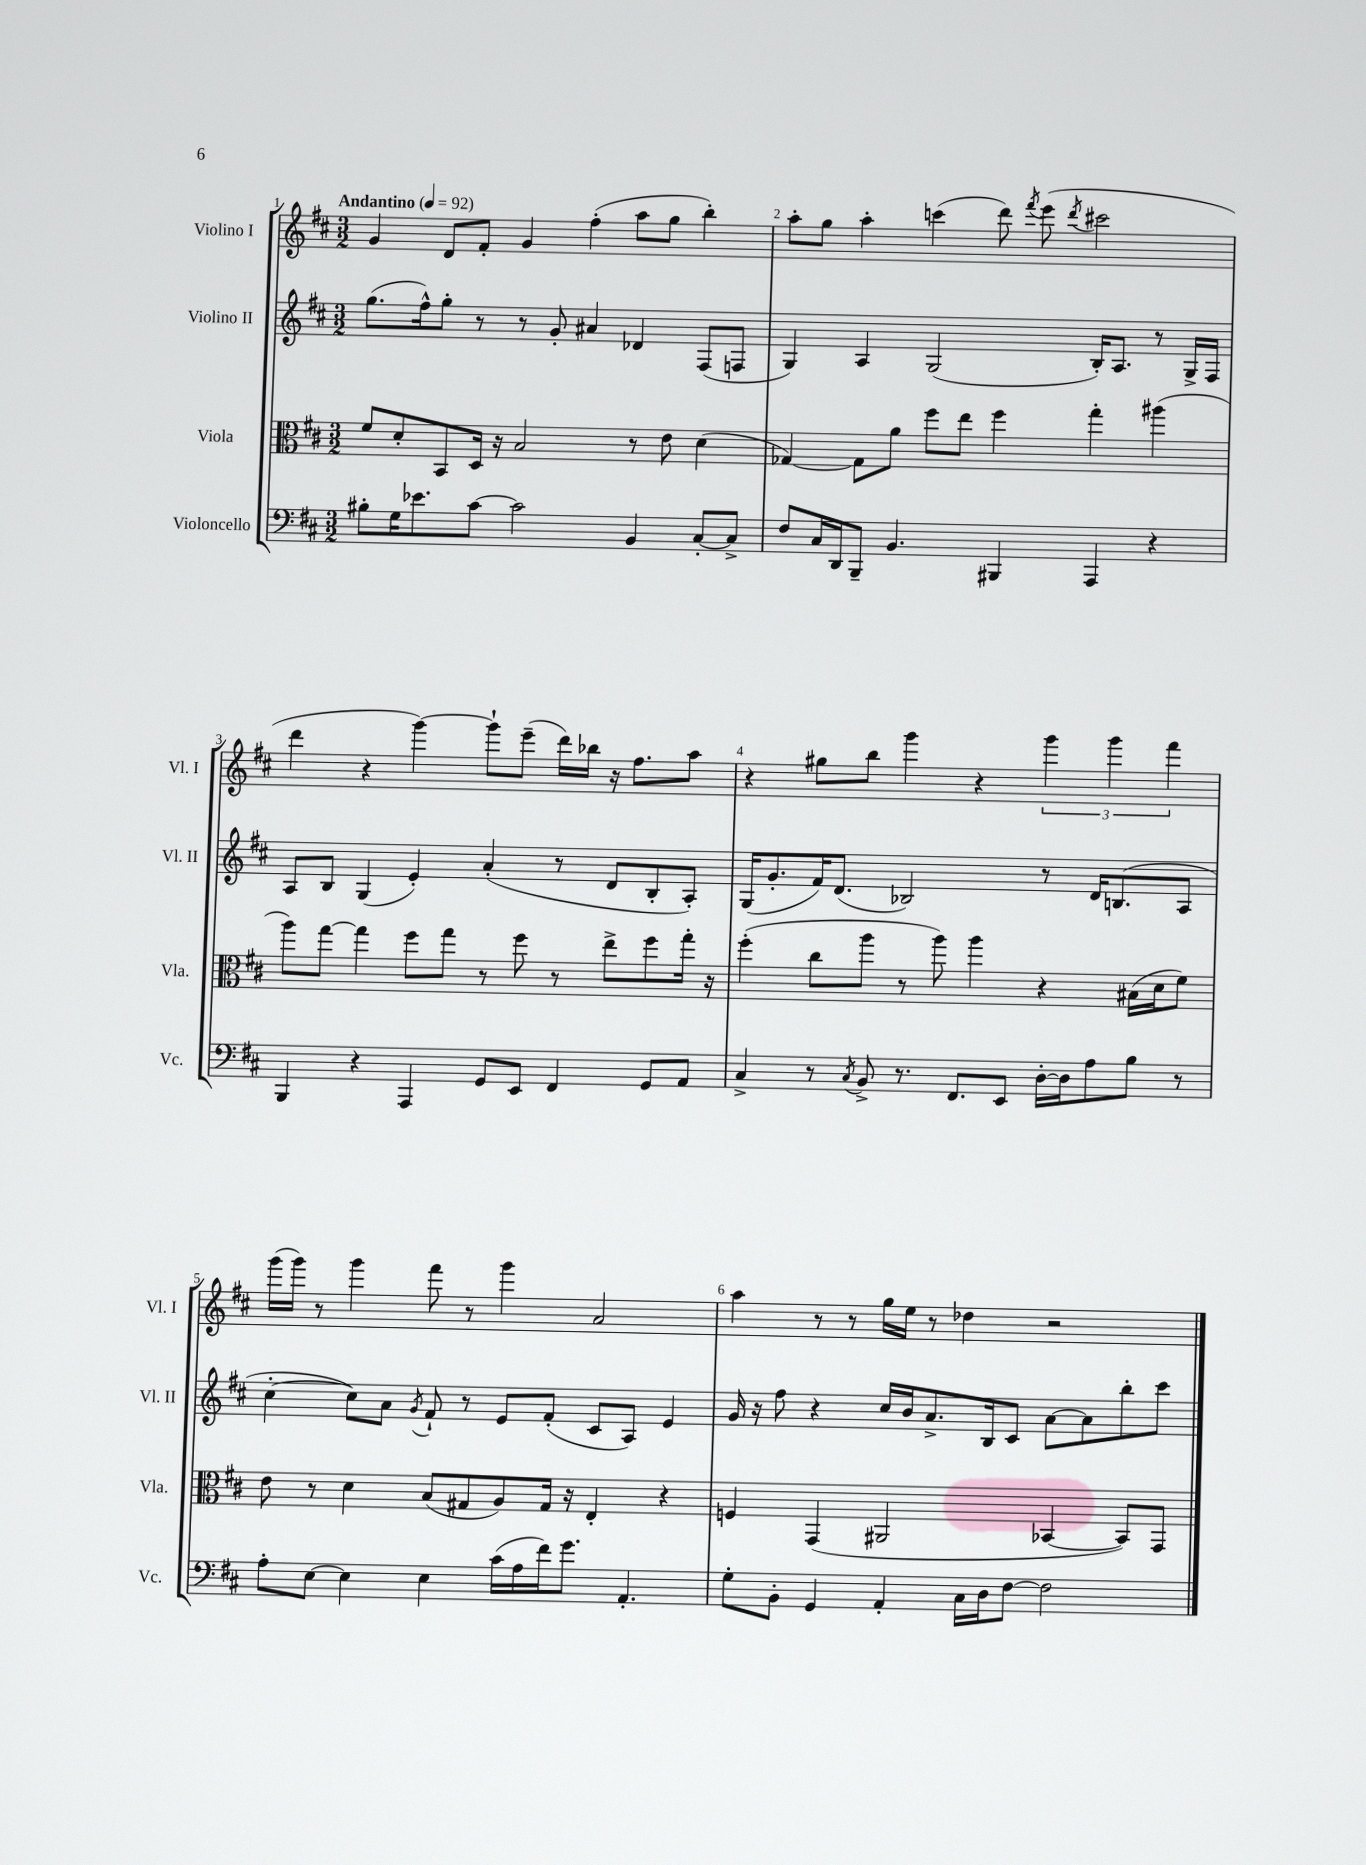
<<
\new StaffGroup <<
\new Staff = "s0" \with { instrumentName = "Violino I" shortInstrumentName = "Vl. I" } {
    \clef treble \key d \major \numericTimeSignature \time 3/2 \tempo "Andantino" 4 = 92
    \autoBeamOff g'4 d'8[ fis'8]-. g'4 fis''4-.( a''8[ g''8] b''4-.) |
    a''8[-. g''8] a''4-. c'''4( d'''8) \acciaccatura { fis'''8 } e'''8( \acciaccatura { d'''8 } cis'''2 |
    d'''4 r4 g'''4~) g'''8[-! e'''8]--( d'''16[) bes''16] r16 fis''8.[ a''8] |
    r4 gis''8[ b''8] g'''4 r4 \tuplet 3/2 { g'''4 g'''4 fis'''4 } |
    g'''16[( g'''16]) r8 g'''4 fis'''8 r8 g'''4 a'2 |
    a''4 r8 r8 g''16[ e''16] r8 des''4 r2 \bar "|." |
}
\new Staff = "s1" \with { instrumentName = "Violino II" shortInstrumentName = "Vl. II" } {
    \clef treble \key d \major \numericTimeSignature \time 3/2
    \autoBeamOff g''8.[( fis''16-^) g''8]-. r8 r8 g'8-. ais'4 des'4 fis8[( f8] |
    g4) a4 g2( b16[-.) a8.] r8 g16[-> fis16] |
    a8[ b8] g4( e'4-.) a'4-.( r8 d'8[ b8-. a8]-.) |
    g16[( g'8.-. fis'16) d'8.]( bes2) r8 d'16[ b8.( a8] |
    cis''4~-. cis''8[) a'8] \acciaccatura { g'8 } fis'8-! r8 e'8[ fis'8]-.( cis'8[ a8]) e'4 |
    g'16 r16 fis''8 r4 cis''16[ b'16 a'8.-> b16 cis'8] a'8[~ a'8 b''8-. cis'''8] \bar "|." |
}
\new Staff = "s2" \with { instrumentName = "Viola" shortInstrumentName = "Vla." } {
    \clef alto \key d \major \numericTimeSignature \time 3/2
    \autoBeamOff fis'8[ d'8-. b,8 d16] r16 b2 r8 e'8 d'4( |
    ges4~) ges8[ a'8] fis''8[ e''8] fis''4 g''4-. ais''4( |
    a''8[) g''8]~ g''4 fis''8[ g''8] r8 fis''8 r8 e''8[-> fis''8 g''16]-. r16 |
    fis''4-.( cis''8[ a''8] r8 a''8) a''4 r4 bis16[( d'16 fis'8]) |
    e'8 r8 d'4 b8[( gis8 a8) gis16] r16 e4-. r4 |
    f4 g,4( ais,2 bes,4~ bes,8[) g,8] \bar "|." |
}
\new Staff = "s3" \with { instrumentName = "Violoncello" shortInstrumentName = "Vc." } {
    \clef bass \key d \major \numericTimeSignature \time 3/2
    \autoBeamOff bis8[-. g16 ees'8. cis'8]~ cis'2 b,4 cis8[~-. cis8]-> |
    fis8[ cis16 d,16 b,,8]-- b,4. bis,,4 a,,4 r4 |
    b,,4 r4 a,,4 g,8[ e,8] fis,4 g,8[ a,8] |
    cis4-> r8 \acciaccatura { cis8 } b,8-> r8. fis,8.[ e,8] d16[~-. d16 a8 b8] r8 |
    a8[-. e8]~ e4 e4 cis'16[( a16 fis'16) g'8.] a,4.-. |
    g8[-. b,8]-. g,4 a,4-. cis16[ d16 fis8]~ fis2 \bar "|." |
}
>>
>>
\layout { \context { \Score \override BarNumber.break-visibility = ##(#f #t #t) barNumberVisibility = #all-bar-numbers-visible } }
